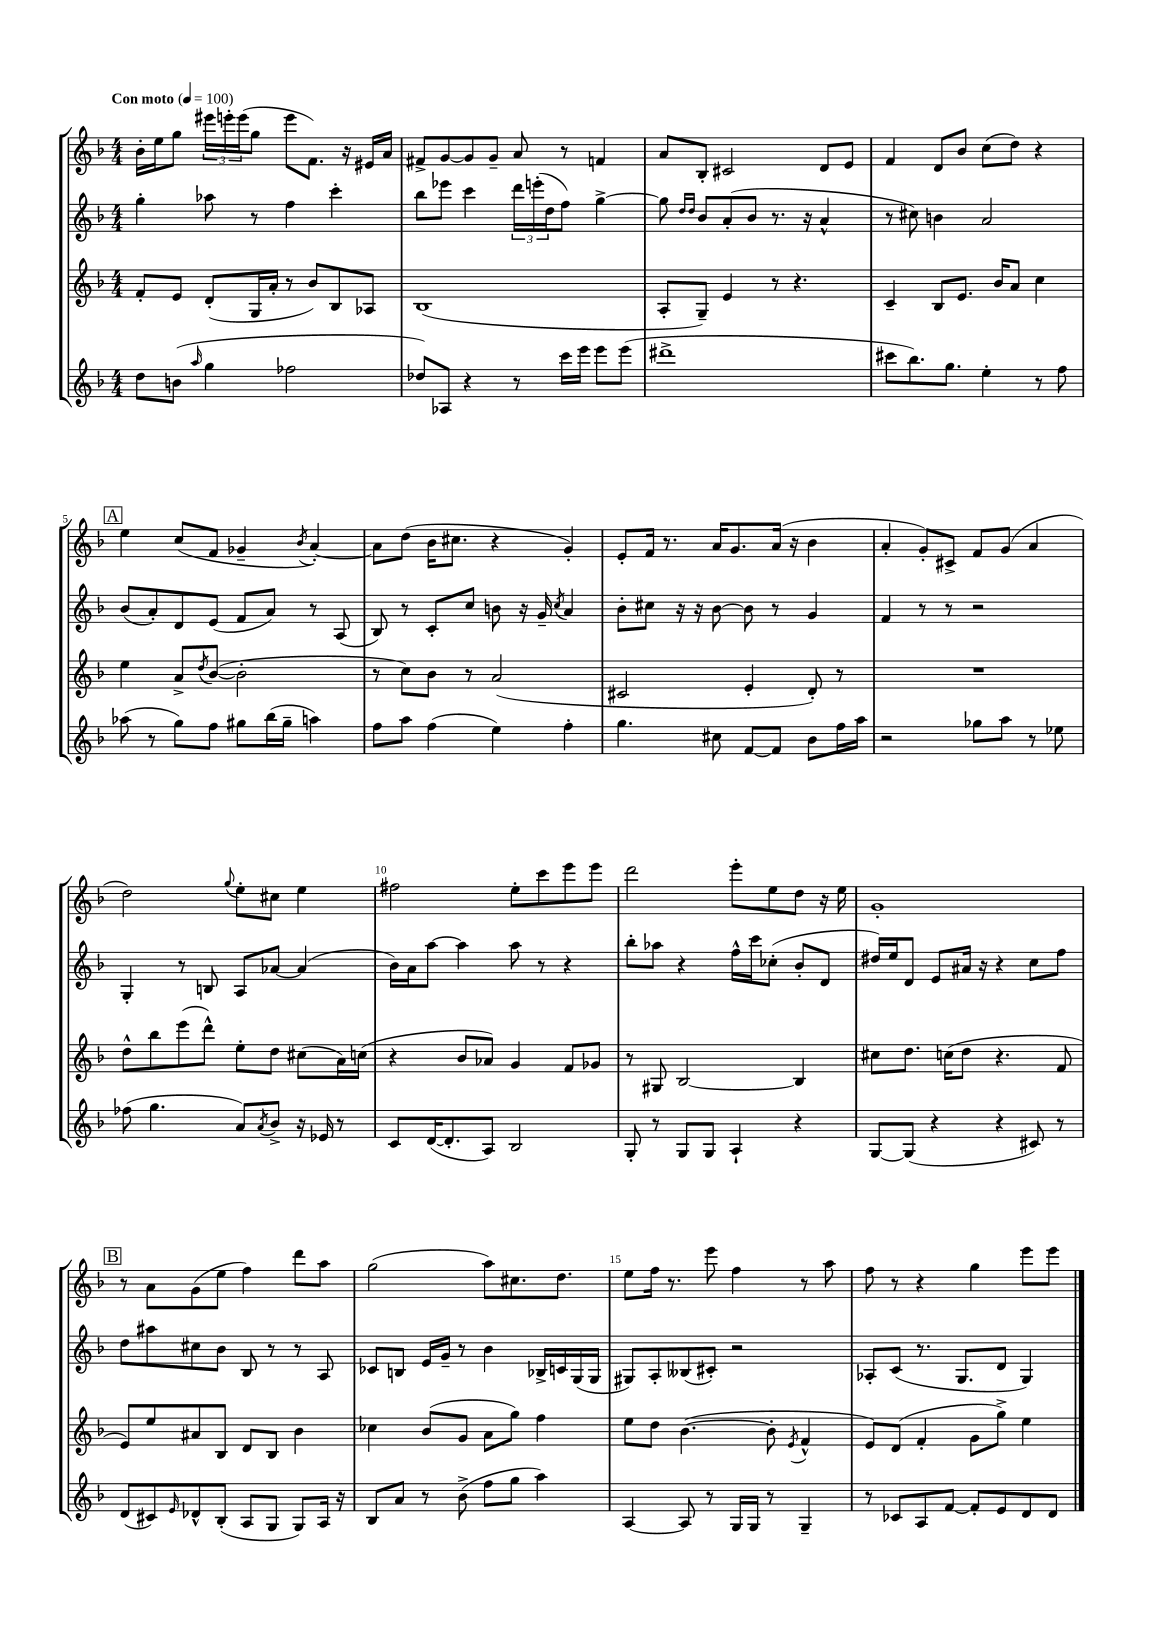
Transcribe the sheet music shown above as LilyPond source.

<<
\new StaffGroup <<
\new Staff = "s0" {
    \clef treble \key f \major \numericTimeSignature \time 4/4 \tempo "Con moto" 4 = 100
    bes'16-. e''16 g''8 \tuplet 3/2 { eis'''16 e'''16-. e'''16( } g''8 e'''8 f'8.) r16 eis'16 a'16 |
    fis'8-> g'8~ g'8 g'8-- a'8 r8 f'4 |
    a'8 bes8-. cis'2 d'8 e'8 |
    f'4 d'8 bes'8 c''8( d''8) r4 |
    \mark \markup { \box "A" } e''4 c''8( f'8 ges'4-- \acciaccatura { bes'8 } a'4~-.) |
    a'8 d''8( bes'16 cis''8. r4 g'4-.) |
    e'8-. f'16 r8. a'16 g'8. a'16( r16 bes'4 |
    a'4-. g'8-.) cis'8-> f'8 g'8( a'4 |
    d''2) \appoggiatura { g''8 } e''8-. cis''8 e''4 |
    fis''2 e''8-. c'''8 e'''8 e'''8 |
    d'''2 e'''8-. e''8 d''8 r16 e''16 |
    g'1-. |
    \mark \markup { \box "B" } r8 a'8 g'8( e''8 f''4) d'''8 a''8 |
    g''2( a''8) cis''8. d''8. |
    e''8 f''16 r8. e'''8 f''4 r8 a''8 |
    f''8 r8 r4 g''4 e'''8 e'''8 \bar "|." |
}
\new Staff = "s1" {
    \clef treble \key f \major \numericTimeSignature \time 4/4
    g''4-. aes''8 r8 f''4 c'''4-. |
    bes''8 ees'''8 c'''4 \tuplet 3/2 { d'''16 e'''16-.( d''16 } f''8) g''4~-> |
    g''8 \grace { d''16 d''16 } bes'8 a'8-.( bes'8 r8. r16 a'4-^ |
    r8 cis''8) b'4 a'2 |
    \mark \markup { \box "A" } bes'8( a'8-.) d'8 e'8( f'8 a'8) r8 a8( |
    bes8) r8 c'8-. c''8 b'8 r16 g'16-- \acciaccatura { c''8 } a'4 |
    bes'8-. cis''8 r16 r16 bes'8~ bes'8 r8 g'4 |
    f'4 r8 r8 r2 |
    g4-. r8 b8 a8 aes'8~ aes'4( |
    bes'16) a'16 a''8~ a''4 a''8 r8 r4 |
    bes''8-. aes''8 r4 f''16-^ c'''16 ces''8-.( bes'8-. d'8 |
    dis''16) e''16 d'8 e'8 ais'16 r16 r4 c''8 f''8 |
    \mark \markup { \box "B" } d''8 ais''8 cis''8 bes'8 bes8 r8 r8 a8 |
    ces'8 b8 e'16 g'16-- r8 bes'4 bes16-> c'16 g16( g16 |
    gis8) a8-. beses8( cis'8-.) r2 |
    aes8-. c'8( r8. g8. d'8 g4) \bar "|." |
}
\new Staff = "s2" {
    \clef treble \key f \major \numericTimeSignature \time 4/4
    f'8-. e'8 d'8-.( g16 a'16-. r8 bes'8) bes8 aes8 |
    bes1( |
    a8-. g8--) e'4 r8 r4. |
    c'4-- bes8 e'8. bes'16 a'8 c''4 |
    \mark \markup { \box "A" } e''4 a'8-> \acciaccatura { d''8 } bes'8~( bes'2-. |
    r8 c''8) bes'8 r8 a'2( |
    cis'2 e'4-. d'8-.) r8 |
    R1 |
    d''8-^ bes''8 e'''8( d'''8-^) e''8-. d''8 cis''8( a'16) c''16( |
    r4 bes'8 aes'8) g'4 f'8 ges'8 |
    r8 gis8 bes2~ bes4 |
    cis''8 d''8. c''16( d''8 r4. f'8 |
    \mark \markup { \box "B" } e'8) e''8 ais'8 bes8 d'8 bes8 bes'4 |
    ces''4 bes'8( g'8 a'8 g''8) f''4 |
    e''8 d''8 bes'4.~( bes'8-. \acciaccatura { e'8 } f'4-^ |
    e'8) d'8( f'4-. g'8 g''8->) e''4 \bar "|." |
}
\new Staff = "s3" {
    \clef treble \key f \major \numericTimeSignature \time 4/4
    d''8 b'8( \grace { a''16 } g''4 fes''2 |
    des''8) aes8 r4 r8 c'''16 e'''16 e'''8 e'''8( |
    dis'''1-> |
    cis'''8 bes''8.) g''8. e''4-. r8 f''8 |
    \mark \markup { \box "A" } aes''8( r8 g''8) f''8 gis''8 bes''16( gis''16-- a''4) |
    f''8 a''8 f''4( e''4) f''4-. |
    g''4. cis''8 f'8~ f'8 bes'8 f''16 a''16 |
    r2 ges''8 a''8 r8 ees''8 |
    fes''8( g''4. a'8) \acciaccatura { a'8 } bes'8-> r16 ees'16 r8 |
    c'8 d'16~( d'8.-. a8) bes2 |
    g8-. r8 g8 g8 a4-! r4 |
    g8~ g8( r4 r4 cis'8) r8 |
    \mark \markup { \box "B" } d'8( cis'8) \grace { e'16 } des'8-^ bes8-.( a8 g8 g8) a16 r16 |
    bes8 a'8 r8 bes'8->( f''8 g''8 a''4) |
    a4~ a8 r8 g16 g16 r8 g4-- |
    r8 ces'8 a8 f'8~ f'8-. e'8 d'8 d'8 \bar "|." |
}
>>
>>
\layout { \context { \Score \override BarNumber.break-visibility = ##(#f #t #t) barNumberVisibility = #(every-nth-bar-number-visible 5) } }
